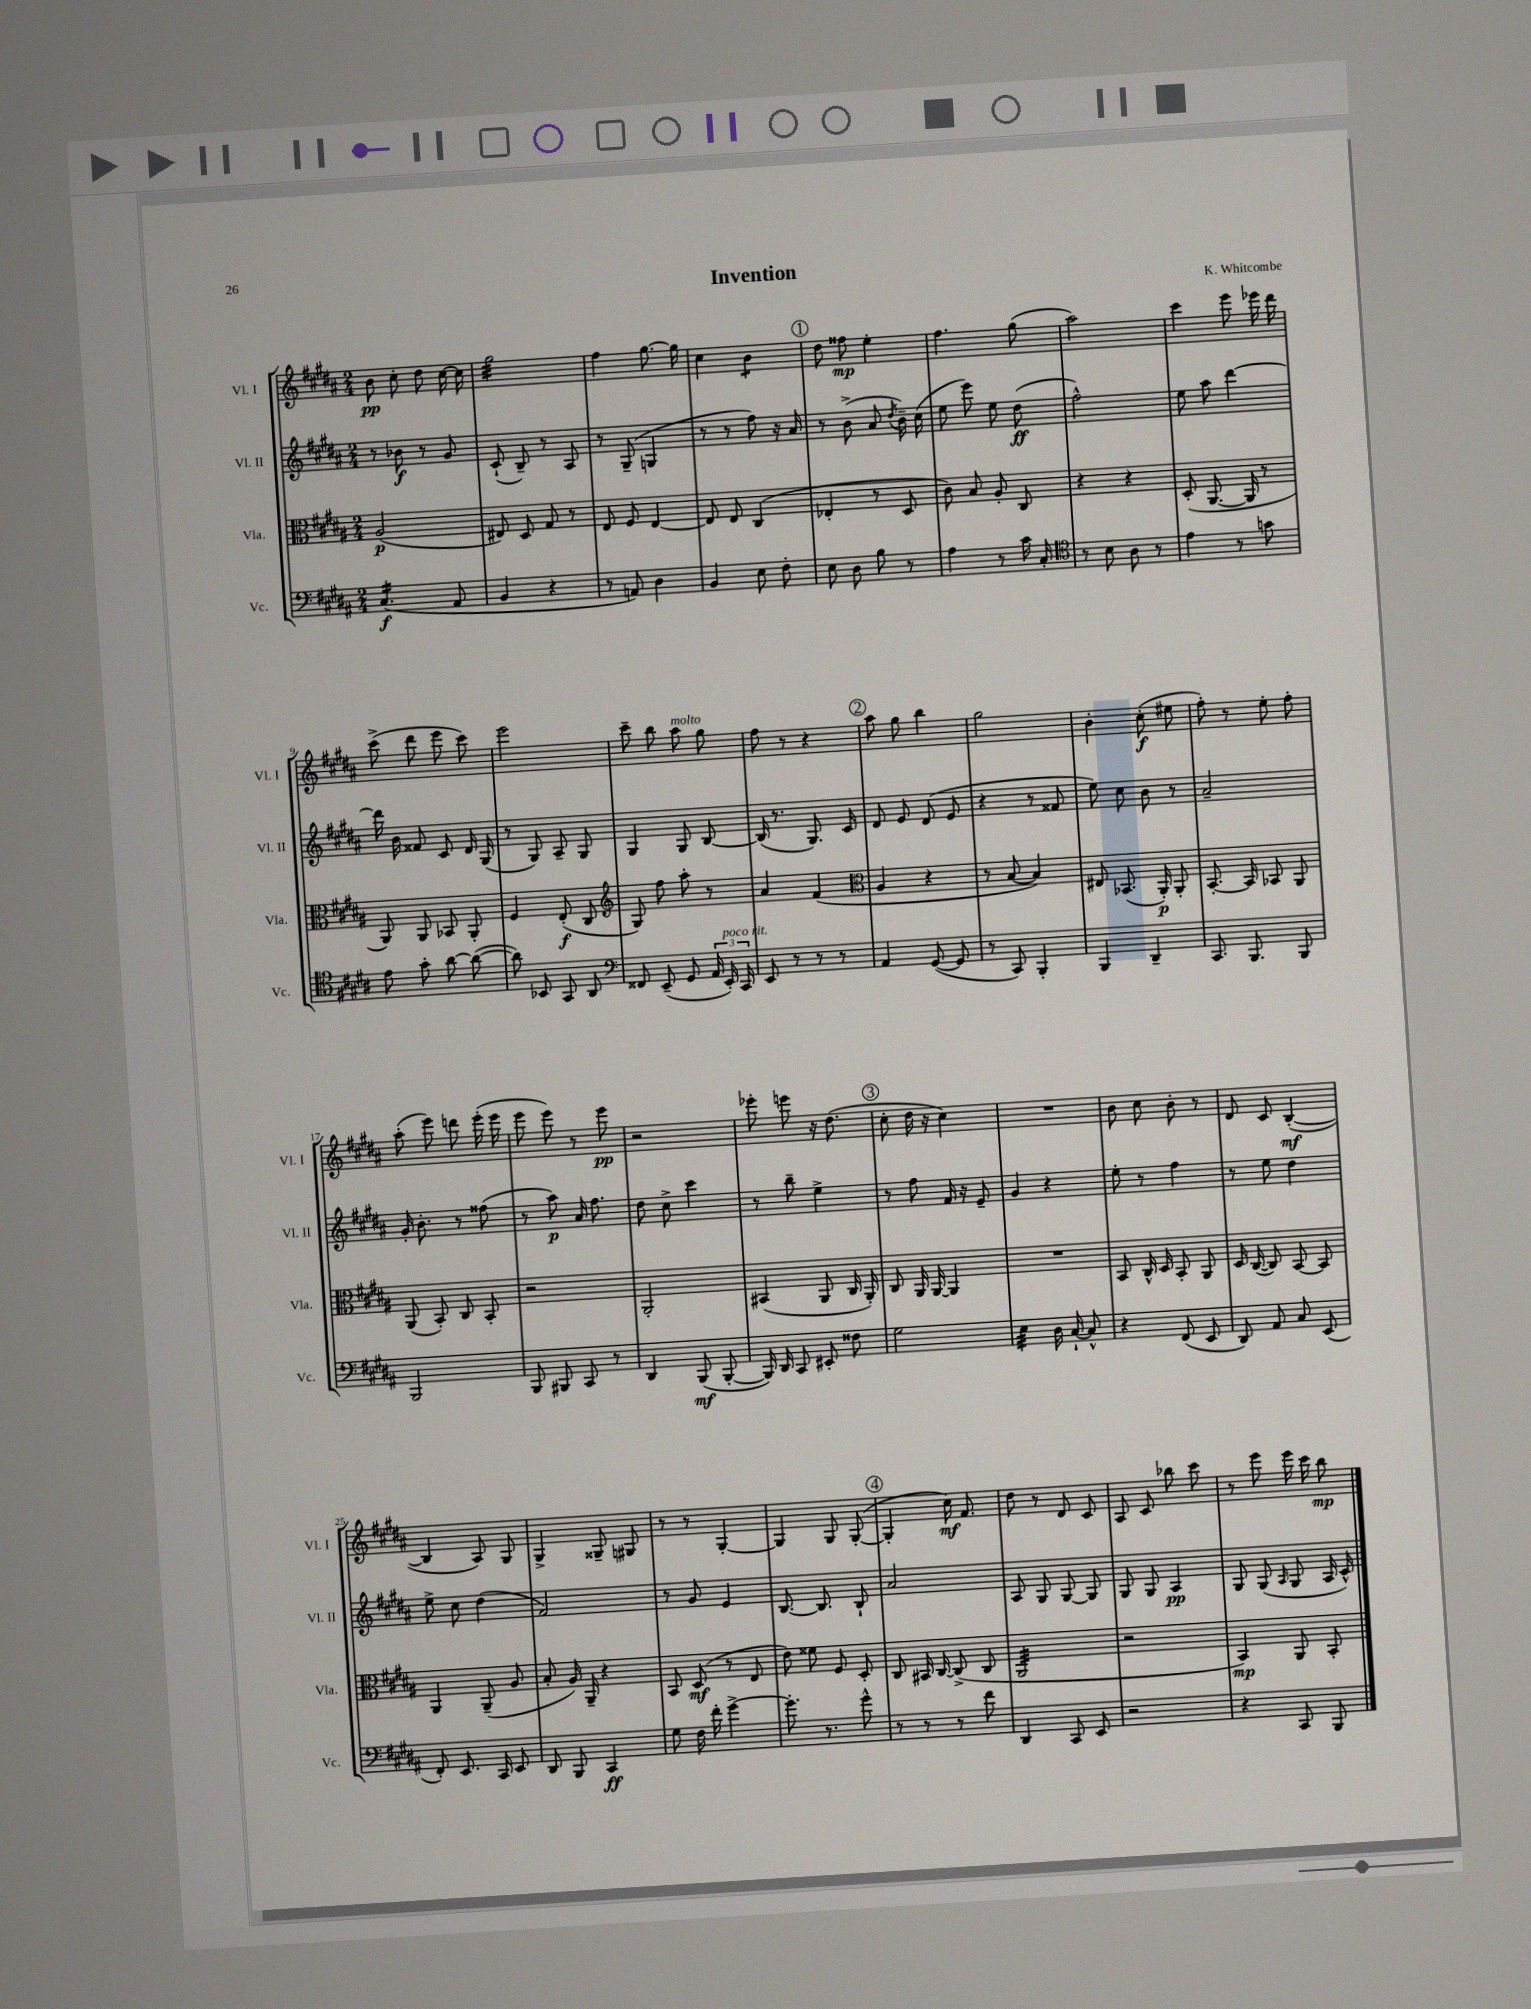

**kern	**kern	**kern	**kern
*staff4	*staff3	*staff2	*staff1
*clefF4	*clefC3	*clefG2	*clefG2
*k[f#c#g#d#a#]	*k[f#c#g#d#a#]	*k[f#c#g#d#a#]	*k[f#c#g#d#a#]
*M2/4	*M2/4	*M2/4	*M2/4
(4.C#/	(2A#/	8r	8b\
.	.	8b-\	8cc#'\
.	.	8r	8dd#\
8AA#/	.	8g#/	[16cc#\
.	.	.	16cc#\]
=	=	=	=
4BB/	8E#/)	(8c#`/	2gg#\
.	8D#/	8B~/)	.
4r	8G#/	8r	.
.	8r	8A#/	.
=	=	=	=
8r	8E/	8r	4ff#\
8AA/)	8F#/	(8G#~/	.
4D#\	[4E/	4G/	[8.gg#\
.	.	.	16gg#\]
=	=	=	=
4BB/	8E/]	8r	4cc#\
.	8E/	8r	.
8E\	(4C#/	8ff#\)	4b\
8F#'\	.	16r	.
.	.	16a#/	.
=	=	=	=
8E\	4E-'/	8r	8dd#\
8D#\	.	(8b^\	8ff##\
8B\	8r	8a#/	4ee'\
.	.	8qdd#/	.
8r	8D#/	16b~\)	.
.	.	(16cc#\	.
=	=	=	=
4A#\	8c#\)	8ee\	4.ff#\
.	8B/	8eee\)	.
8r	8A#'/	8ee\	.
16c#\	8C#/	(8dd#\	(8gg#\
16C#'/	.	.	.
=	=	=	=
*clefC4	*	*	*
8r	4r	2ff#^^\)	2aa#\)
8B\	.	.	.
8A#\	4r	.	.
8r	.	.	.
=	=	=	=
4e\	(8D#'/	8ee\	4ccc#\
.	[8.AA#/	8aa#\	.
8r	.	[4ddd#\	8eee\
.	16AA#/]	.	.
8g\	8r	.	16eee-\
.	.	.	16ddd#\
=	=	=	=
8e\	8AA#/)	16ddd#\]	(8ccc#^\
.	.	16b\	.
8g#'\	8AA#/	8f##/	8ddd#\
[8a#\	8BB-/	8c#/	8eee\
(8a#\_	8AA#'/	16d#/	8ccc#\)
.	.	(16G#/	.
=	=	=	=
8a#\])	4F#/	8r	2eee\
8BB-/	.	8G#/)	.
8GG#/	(8E'/	8A#~/	.
8AA#/	8C#/	8G#/	.
=	=	=	=
*clefF4	*clefG2	*	*
8FF##/	8G#/)	4G#/	8ccc#~\
(8EE~/	8ff#\	.	8bb\
8GG#/	8aa#'\	8G#/	8aa#\
24AA#/	8r	[8B/	8gg#\
24EE'/)	.	.	.
24CC#/	.	.	.
=	=	=	=
8EE/	4a#/	(16B/]	8ff#\
.	.	8.r	.
8r	.	.	8r
8r	(4f#/	8.G#/)	4r
8r	.	.	.
.	.	16c#/	.
=	=	=	=
*	*clefC3	*	*
4AA#/	4A#/	8d#/	8aa#\
.	.	8e/	8gg#\
([8GG#/	4r	(8d#/	4bb\
8GG#/]	.	8e/	.
=	=	=	=
8r	8r	4r	2gg#\
8CC#/)	[8B/	.	.
4BBB'/	4B/])	8r	.
.	.	8f##/	.
=	=	=	=
4BBB/	8E#/	8ee\)	4b'\
.	(8.BB-/	8cc#\	.
4DD#~/	.	8b\	(8cc#'\
.	16AA#'/)	.	.
.	8AA#'/	8r	8ee#\
=	=	=	=
8.CC#/	[8.BB'/	2a#~/	8ff#'\)
.	.	.	8r
8.BBB/	16BB/]	.	.
.	8BB-/	.	8ee'\
8BBB/	8AA#/	.	8ff#'\
=	=	=	=
2BBB/	(8AA#/	16g#'/	(8aa#'\
.	.	8.b'\	.
.	8BB'/)	.	8eee\)
.	8C#/	8r	8ddd\
.	8BB'/	(8ff##\	(16eee'\
.	.	.	16eee\
=	=	=	=
8BBB/	2r	8r	8eee\
8BBB#/	.	8aa#\)	8eee\)
8CC#/	.	16a#/	8r
.	.	8.ff#\	.
8r	.	.	8eee\
=	=	=	=
4DD#/	2AA#'/	8dd#\	2r
.	.	8cc#^\	.
(8BBB/	.	4ccc#\	.
[8BBB'/	.	.	.
=	=	=	=
16BBB/])	(4BB#/	8r	8eee-'\
16DD#/	.	.	.
8CC#/	.	8bb~\	8eee\
8EE#'/	8AA#/	4ee^\	16r
.	.	.	(8.dd#\
8F##\	16C#/	.	.
.	16AA#'/)	.	.
=	=	=	=
2G#\	8C#/	8r	8cc#'\
.	16AA#/	8ff#\	16dd#\
.	[16AA#/	.	16r
.	4AA#/]	16f#/	4cc#\)
.	.	16r	.
.	.	8e~/	.
=	=	=	=
4E\	2r	4g#/	2r
16D#\	.	4r	.
[16C#`/	.	.	.
8C#^^/]	.	.	.
=	=	=	=
4r	8BB/	8ee'\	8b\
.	16C#^^/	8r	8cc#\
.	16D#/	.	.
(8FF#/	8BB'/	4ff#\	8b'\
8EE/	8AA#/	.	8r
=	=	=	=
8DD#/)	16D#/	8r	8d#/
.	([16C#/	.	.
8AA#/	8C#/])	8ee\	8c#/
8C#/	[8BB/	4dd#\	([4B'/
(8EE/	8BB/]	.	.
=	=	=	=
8FF#'/)	4AA#/	8ee^\	4B/]
8.EE/	.	8cc#\	.
.	(8AA#~/	(4dd#\	8A#/)
16CC#/	.	.	.
8EE/	8A#/	.	8G#/
=	=	=	=
8DD#/	8B'/	2f#/)	4G#^/
8BBB/	16A#/)	.	.
.	16AA#~/	.	.
4CC#/	4r	.	8G##~/
.	.	.	8G#/
=	=	=	=
8G#\	8BB/	8r	8r
16F#\	(8D#/	8g#/	8r
16f#'\	.	.	.
[4g#^\	8r	4e/	[4G#'/
.	8E/	.	.
=	=	=	=
8.g#'\]	8e\)	[8.B/	4G#/]
.	8f##\	.	.
8.r	.	8.B/]	.
.	8F#/	.	8G#/
8g#^^\	8D#'/	8B`/	([8G#'/
=	=	=	=
8r	8C#/	2a#/	4G#'/]
8r	16BB#/	.	.
.	[16C#/	.	.
8r	(8C#^/]	.	16cc#\)
.	.	.	8.f#/
8f#\	8C#/	.	.
=	=	=	=
4DD#/	2AA#/	8A#/	8dd#\
.	.	8G#/	8r
8CC#/	.	[8G#/	8d#/
8EE/	.	8G#/]	8c#/
=	=	=	=
2r	2r	8G#/	8A#/
.	.	8G#/	8c#/
.	.	4A#/	8bb-\
.	.	.	8ccc#\
=	=	=	=
4r	4BB/)	8G#/	8r
.	.	(8G#/	8eee\
.	.	16qqA#/	.
8CC#/	8AA#/	8G#/	16eee\
.	.	.	16ccc#\
8BBB/	8BB'/	16A#/	8bb\
.	.	16c#^^/)	.
==	==	==	==
*-	*-	*-	*-
